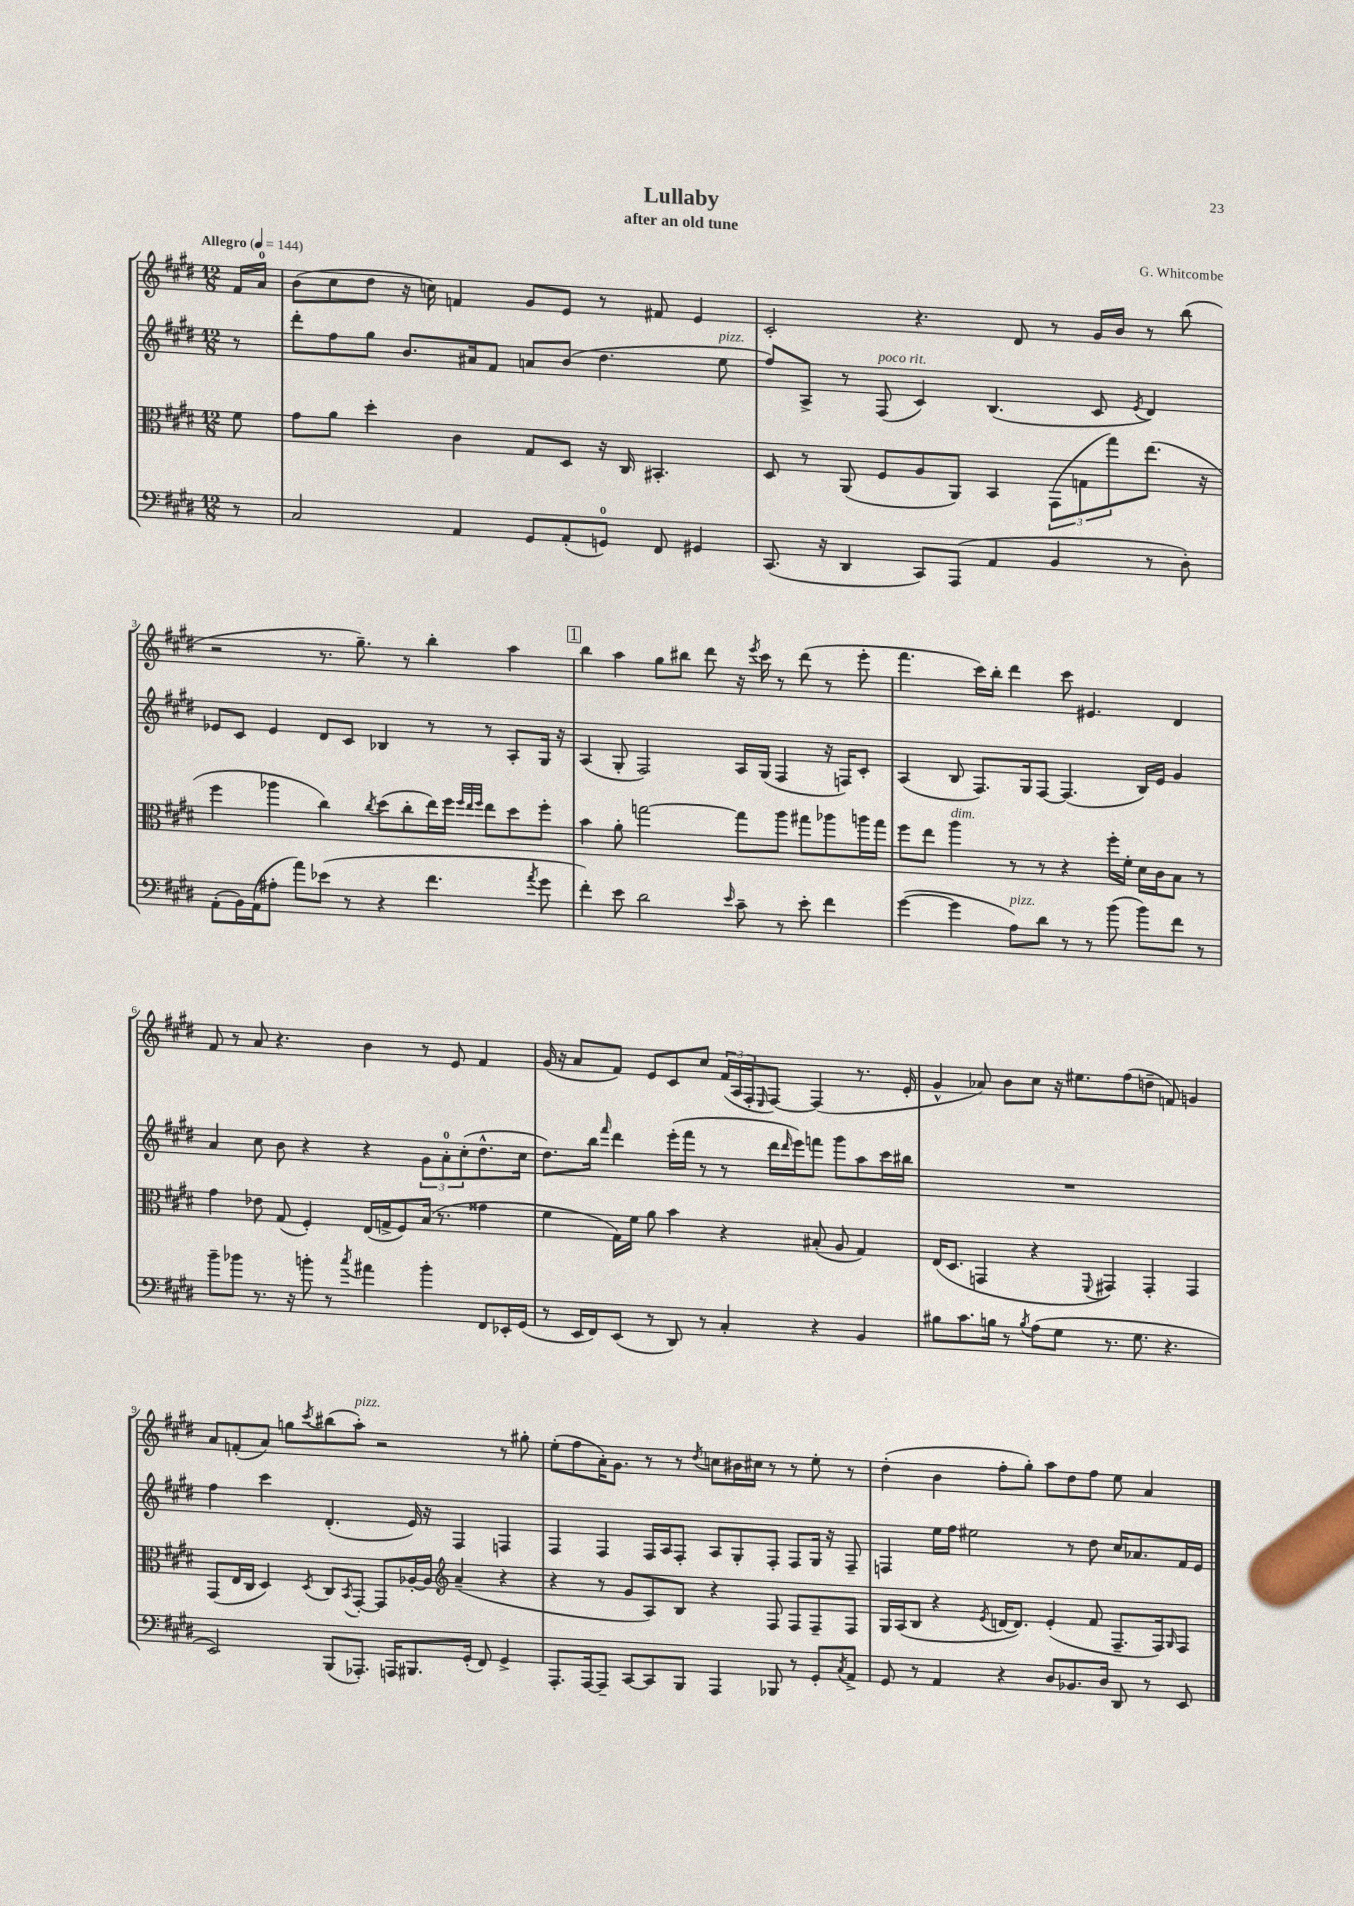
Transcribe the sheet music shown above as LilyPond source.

\header { title = "Lullaby" composer = "G. Whitcombe" subtitle = "after an old tune" }
<<
\new StaffGroup <<
\new Staff = "s0" {
    \clef treble \key e \major \numericTimeSignature \time 12/8 \partial 8 \tempo "Allegro" 4 = 144
    fis'16 a'16-0 |
    b'8( cis''8 dis''8 r16 c''16) f'4 gis'8 e'8 r8 fis'8 e'4 |
    cis'2-. r4. dis'8 r8 gis'16 b'16 r8 b''8( |
    r2 r8. gis''8.--) r8 b''4-. a''4 |
    \mark \markup { \box "1" } b''4 a''4 gis''8 bis''8 dis'''8 r16 \acciaccatura { e'''8 } cis'''16 r8 dis'''8( r8 e'''8-. |
    fis'''4. cis'''16) b''16-. dis'''4 cis'''8 eis'4. dis'4 |
    fis'8 r8 a'8 r4. b'4 r8 e'8 fis'4 |
    gis'16( r16 a'8 fis'8) e'8 cis'8 cis''8 \tuplet 3/2 { fis'16( a16 fis16-. } \grace { e16 } fis8~) fis4( r8. e'16-. |
    gis'4-^ aes'8) b'8 cis''8 r16 eis''8. fis''8( d''8-- f'8) g'4 |
    a'8 f'8-.( a'8) g''8 \acciaccatura { cis'''8 } bis''8( a''8-.^\markup { \italic "pizz." }) r2 r8 gis''8-. |
    e''8-.( fis''8 a'16-.) gis'8. r8 r8 \acciaccatura { dis''8 } c''8 bis'16 cis''16 r8 r8 e''8-. r8 |
    dis''4-.( b'4 fis''8-. gis''8-.) a''8 dis''8 fis''8 e''8 a'4 \bar "|." |
}
\new Staff = "s1" {
    \clef treble \key e \major \numericTimeSignature \time 12/8 \partial 8
    r8 |
    dis'''8-. fis''8 gis''8 b'8. ais'16 fis'8 a'8 b'8( dis''4. e''8^\markup { \italic "pizz." } |
    fis''8) a8-> r8 fis8^\markup { \italic "poco rit." }( cis'4) b4.( cis'8 \acciaccatura { e'8 } dis'4) |
    ees'8 cis'8 ees'4 dis'8 cis'8 bes4 r8 r8 a8-. gis16 r16 |
    \mark \markup { \box "1" } a4( gis8-. fis2) a16 gis16( fis4 r16 f16) cis'8-. |
    a4( b8 fis8.) gis16 fis8~ fis4.( b16) e'16 gis'4 |
    a'4 cis''8 b'8 r4 r4 \tuplet 3/2 { gis'8 a'8-0-. cis''8-.( } dis''8.-^ cis''16 |
    dis''8.) b''16 \grace { fis'''16 } dis'''4 e'''16-.( fis'''16 r8 r8 dis'''16 \grace { dis'''16 } e'''16) f'''8 gis'''8 a''8 cis'''16 bis''16 |
    R1. |
    fis''4 cis'''4 dis'4.-.( e'16) r16 fis4 f4 |
    fis4 fis4 fis16 a16 fis8-. a8 gis8-. fis8-. fis8 gis16 r16 fis8-- |
    f4 e''16 fis''16 eis''2 r8 dis''8 cis''16 aes'8. fis'16 e'16 \bar "|." |
}
\new Staff = "s2" {
    \clef alto \key e \major \numericTimeSignature \time 12/8 \partial 8
    fis'8 |
    gis'8 a'8 dis''4-. cis'4 gis8 dis8 r16 cis16 bis,4.-. |
    dis8 r8 a,8( fis8 a8 a,8) b,4 \tuplet 3/2 { gis,8( g8 gis''8) } e''8.( r16 |
    fis''4 aes''4 cis''4) \acciaccatura { cis''8 } dis''8( cis''8-. e''16) fis''16 \grace { fis''32 e''32 fis''32 } e''8 dis''8 fis''8-. |
    \mark \markup { \box "1" } b'4 a'8-. g''2~ g''8 a''8 gis''8 aes''8 a''16 gis''16 |
    fis''8 e''8 a''4^\markup { \italic "dim." } r8 r8 r4 fis''16-. fis'16-. dis'16 cis'16 b8 r8 |
    gis'4 ees'8 gis8( fis4-.) e16( g16-> fis8) b16( r8. gisis'4 |
    fis'4 gis16) fis'16 a'8 b'4 r4 bis8-.( a8 gis4) |
    e16( dis8. g,4 r4 \appoggiatura { fis,8 } gis,4) gis,4-. gis,4 |
    gis,8( e16 cis16 dis4) \acciaccatura { dis8 } cis8 \acciaccatura { b,8 } gis,8~-. gis,8 aes16~-. aes16 \clef treble a'4--( r4 |
    r4 r8 gis'8 a8) b8 r4 fis8 fis8 fis8-- fis8 |
    gis16 a16( b8 r4 \acciaccatura { e'8 } d'16~ d'8.) e'4-.( fis'8 fis8.-- fis16) \grace { gis16 } fis8 \bar "|." |
}
\new Staff = "s3" {
    \clef bass \key e \major \numericTimeSignature \time 12/8 \partial 8
    r8 |
    cis2 a,4 gis,8 a,8-.( g,8-0) fis,8 gis,4 |
    cis,8.( r16 dis,4 cis,8) a,,8( a,4 b,4 r8 dis8-.) |
    a,8-.( b,16) a,16( ais8-. a'8) ees'8( r8 r4 fis'4. \acciaccatura { a'8 } gis'8 |
    \mark \markup { \box "1" } fis'4-.) e'8 dis'2 \grace { e'16 } cis'8-- r8 e'8-. fis'4 |
    gis'4~( gis'4 a8^\markup { \italic "pizz." }) dis'8 r8 r8 b'8( b'8) fis'8 r8 |
    b'8-- bes'8 r8. r16 b'8-. r8 \acciaccatura { cis''8 } ais'4 b'4-. fis,8 ees,16-. gis,16( |
    r8 e,16 fis,16) e,8( r8 dis,8) r8 cis4-. r4 b,4 |
    bis8 cis'8. b16 r8 \acciaccatura { b8 } a8( gis8 r8. gis8. r4. |
    e,2) b,,8( aes,,8.-.) a,,16 bis,,8. gis,16-.( fis,8) gis,4-> |
    a,,8.-. a,,16~ a,,8-- cis,8~ cis,8 b,,8 a,,4 bes,,8 r8 gis,8-. \acciaccatura { cis8 } a,8-> |
    gis,8 r8 a,4 r4 dis8 bes,8. dis16 dis,8 r8 e,8 \bar "|." |
}
>>
>>
